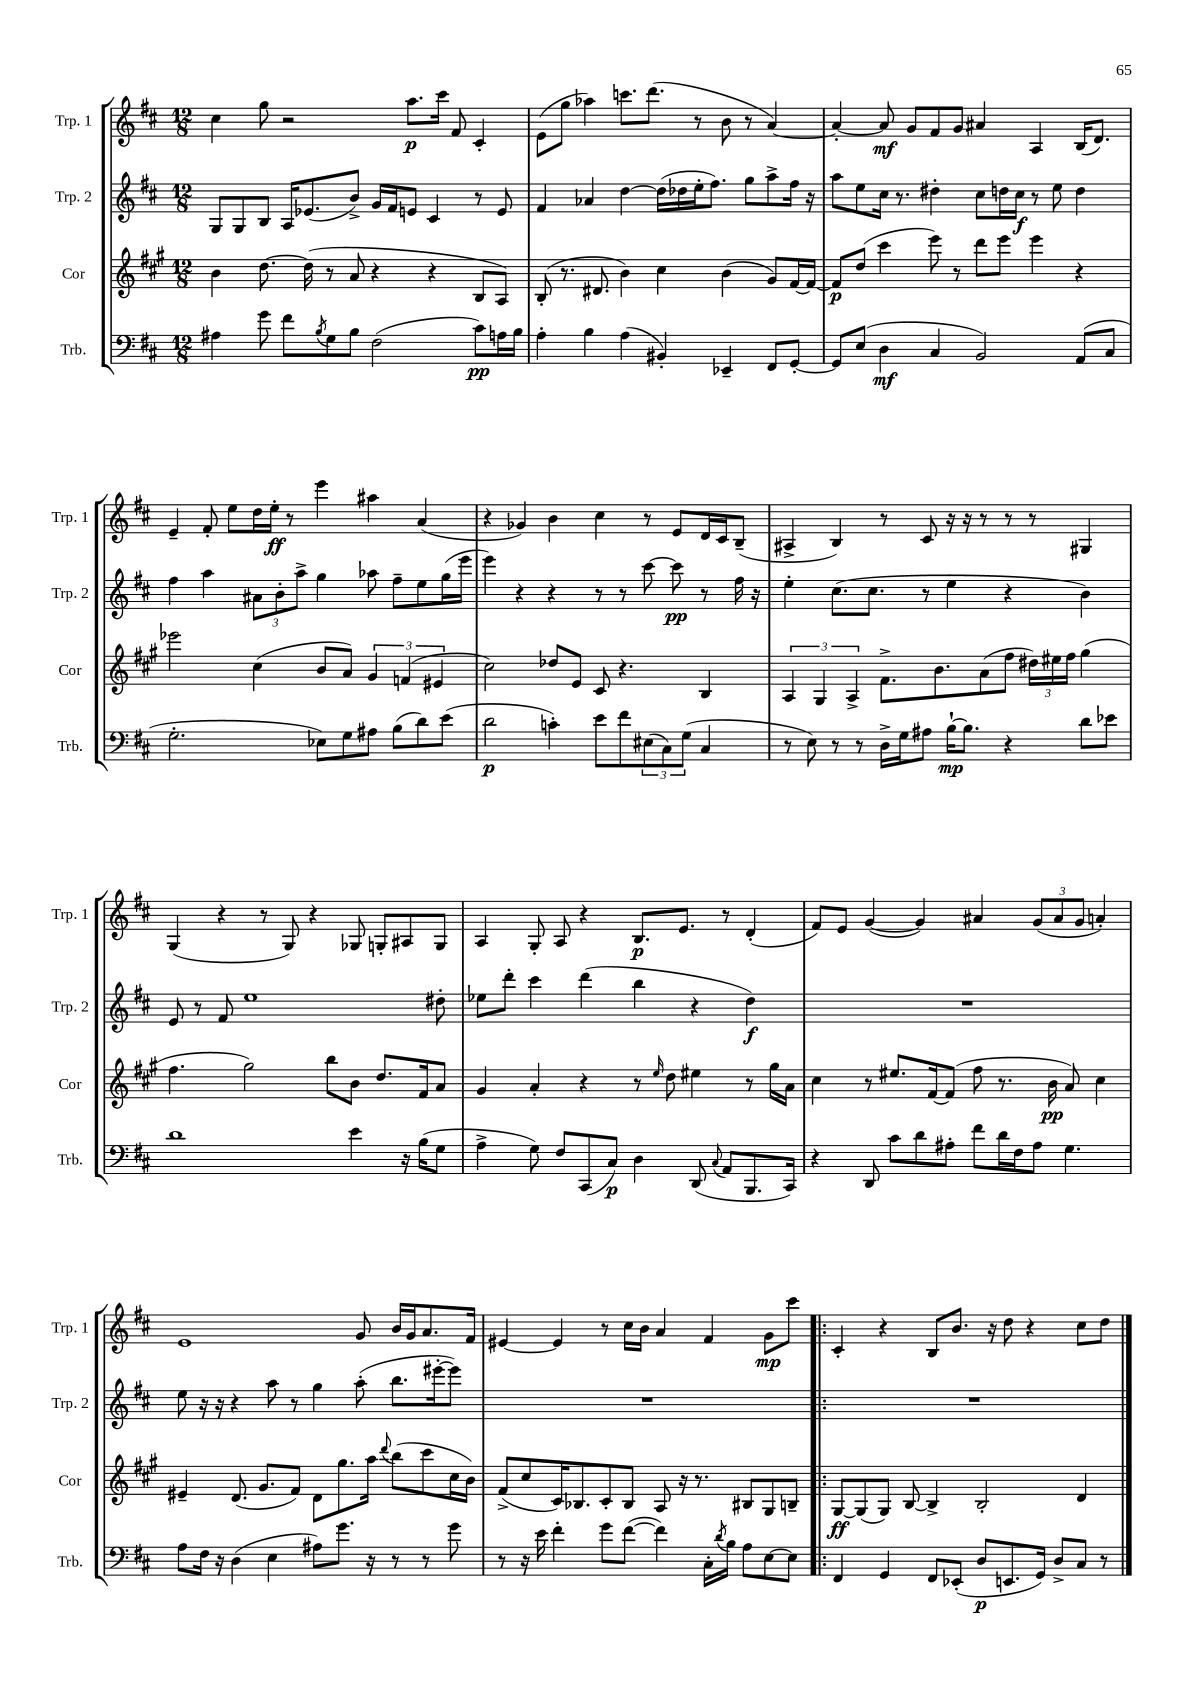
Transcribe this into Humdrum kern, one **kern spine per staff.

**kern	**dynam	**kern	**dynam	**kern	**dynam	**kern	**dynam
*part4	*part4	*part3	*part3	*part2	*part2	*part1	*part1
*staff4	*staff4	*staff3	*staff3	*staff2	*staff2	*staff1	*staff1
*I"Trb.	*	*I"Cor	*	*I"Trp. 2	*	*I"Trp. 1	*
*I'Trb.	*	*I'Cor	*	*I'Trp. 2	*	*I'Trp. 1	*
*clefF4	*	*clefG2	*	*clefG2	*	*clefG2	*
*k[f#c#]	*	*k[f#c#g#]	*	*k[f#c#]	*	*k[f#c#]	*
*M12/8	*	*M12/8	*	*M12/8	*	*M12/8	*
=16	=16	=16	=16	=16	=16	=16	=16
4A#X\	.	4b\	.	8G/L	.	4cc#\	.
.	.	.	.	8G/	.	.	.
8g\	.	[8.dd\	.	8B/J	.	8gg\	.
8f#\L	.	.	.	16A/KL	.	2r	.
.	.	(16dd\]	.	(8.e-X/	.	.	.
8qB/	.	.	.	.	.	.	.
8G\	.	8r	.	.	.	.	.
8B\J	.	8a/	.	8b^/J)	.	.	.
(2F#\	.	4r	.	16g/LL	.	.	.
.	.	.	.	16f#/J	.	.	.
.	.	.	.	8en/J	.	8.aa\L	p
.	.	4r	.	4c#/	.	.	.
.	.	.	.	.	.	16ccc#\Jk	.
.	.	.	.	.	.	8f#/	.
8c#\L)	pp	8B/L	.	8r	.	4c#'/	.
16An\L	.	8A/J)	.	8e/	.	.	.
16B\JJ	.	.	.	.	.	.	.
=17	=17	=17	=17	=17	=17	=17	=17
4A'\	.	(8B'/	.	4f#/	.	(8e\L	.
.	.	8.r	.	.	.	8gg\J	.
4B\	.	.	.	4a-X/	.	4aa-X\)	.
.	.	8.d#X/	.	.	.	.	.
(4A\	.	4b\)	.	[4dd\	.	8.cccn\L	.
.	.	.	.	.	.	(8.ddd\J	.
4BB#X'/)	.	4cc#\	.	(16dd\LL]	.	.	.
.	.	.	.	16dd-X\	.	.	.
.	.	.	.	16ee'\J	.	8r	.
.	.	.	.	8.ff#\J)	.	.	.
4EE-X~/	.	(4b\	.	.	.	8b\	.
.	.	.	.	8gg\L	.	8r	.
8FF#/L	.	8g#/L)	.	8aa^\	.	[4a/)	.
[8GG'/J	.	[16f#/L	.	16ff#\Jk	.	.	.
.	.	16f#/JJ_	.	16r	.	.	.
=18	=18	=18	=18	=18	=18	=18	=18
8GG/L]	.	8f#/L]	p	8aa\L	.	4a'/_	.
(8E/J	.	(8dd/J	.	8ee\	.	.	.
4D\	mf	4ccc#\	.	16cc#\Jk	.	8a/]	mf
.	.	.	.	8.r	.	.	.
.	.	.	.	.	.	8g/L	.
4C#/	.	8eee\)	.	4dd#X'\	.	8f#/	.
.	.	8r	.	.	.	8g/J	.
2BB/)	.	8ddd\L	.	8cc#\L	.	4a#X/	.
.	.	8eee\J	.	16ddn\L	.	.	.
.	.	.	.	16cc#\JJ	f	.	.
.	.	4eee\	.	8r	.	4A/	.
.	.	.	.	8ee\	.	.	.
(8AA/L	.	4r	.	4dd\	.	(16B/KL	.
.	.	.	.	.	.	8.d/J)	.
8C#/J	.	.	.	.	.	.	.
!!LO:LB:g=z
=19	=19	=19	=19	=19	=19	=19	=19
2.G'\	.	2eee-X\	.	4ff#\	.	4e~/	.
.	.	.	.	4aa\	.	8f#'/	.
.	.	.	.	.	.	8ee\L	.
.	.	(4cc#\	.	12a#X\L	.	16dd\L	.
.	.	.	.	.	.	16ee'\JJ	ff
.	.	.	.	12b'\	.	.	.
.	.	.	.	.	.	8r	.
.	.	.	.	12aa^\J	.	.	.
8E-X\L)	.	8b/L	.	4gg\	.	4eee\	.
8G\	.	8a/J)	.	.	.	.	.
8A#X\J	.	6g#/	.	8aa-X\	.	4aa#X\	.
(8B\L	.	.	.	8ff#~\L	.	.	.
.	.	(6fn/	.	.	.	.	.
8d\)	.	.	.	8ee\	.	(4a/	.
.	.	6e#X/	.	.	.	.	.
(8e\J	.	.	.	(16gg\L	.	.	.
.	.	.	.	16eee\JJ	.	.	.
=20	=20	=20	=20	=20	=20	=20	=20
2d\	p	2cc#\)	.	4eee\)	.	4r	.
.	.	.	.	4r	.	4g-X/)	.
4cn'\)	.	8dd-X/L	.	4r	.	4b\	.
.	.	8e/J	.	.	.	.	.
8e\L	.	8c#/	.	8r	.	4cc#\	.
8f#\	.	4.r	.	8r	.	.	.
(12E#X\	.	.	.	[8ccc#\	.	8r	.
12C#\)	.	.	.	.	.	.	.
.	.	.	.	8ccc#\]	pp	8e/L	.
(12G\J	.	.	.	.	.	.	.
4C#/	.	4B/	.	8r	.	16d/L	.
.	.	.	.	.	.	16c#/J	.
.	.	.	.	16ff#\	.	(8B~/J	.
.	.	.	.	16r	.	.	.
=21	=21	=21	=21	=21	=21	=21	=21
8r	.	6A/	.	4ee'\	.	4A#X^/	.
8E\)	.	.	.	.	.	.	.
.	.	6G#/	.	.	.	.	.
8r	.	.	.	(8.cc#\L	.	4B/)	.
.	.	6A^/	.	.	.	.	.
8r	.	.	.	.	.	.	.
.	.	.	.	8.cc#\J	.	.	.
16D^\LL	.	8.f#^\L	.	.	.	8r	.
16G\J	.	.	.	.	.	.	.
8A#X\J	.	.	.	8r	.	8c#/	.
.	.	8.b\	.	.	.	.	.
[16B`\KL	mp	.	.	4ee\	.	16r	.
8.B\J]	.	.	.	.	.	16r	.
.	.	(8a\	.	.	.	8r	.
4r	.	8ff#\J	.	4r	.	8r	.
.	.	24dd#X\LL)	.	.	.	8r	.
.	.	24ee#X\	.	.	.	.	.
.	.	24ff#\JJ	.	.	.	.	.
8d\L	.	(4gg#\	.	4b\)	.	4G#X/	.
8e-X\J	.	.	.	.	.	.	.
!!LO:LB:g=z
=22	=22	=22	=22	=22	=22	=22	=22
1d	.	4.ff#\	.	8e/	.	(4G/	.
.	.	.	.	8r	.	.	.
.	.	.	.	8f#/	.	4r	.
.	.	2gg#\)	.	1ee	.	.	.
.	.	.	.	.	.	8r	.
.	.	.	.	.	.	8G/)	.
.	.	.	.	.	.	4r	.
.	.	8bb\L	.	.	.	.	.
4e\	.	8b\J	.	.	.	8G-X/	.
.	.	8.dd/L	.	.	.	8Gn'/L	.
16r	.	.	.	.	.	8A#X/	.
(16B\KL	.	16f#/k	.	.	.	.	.
8G\J	.	8a/J	.	8dd#X'\	.	8G/J	.
=23	=23	=23	=23	=23	=23	=23	=23
4A^\	.	4g#/	.	8ee-X\L	.	4A/	.
.	.	.	.	8ddd'\J	.	.	.
8G\)	.	4a'/	.	4ccc#\	.	8G'/	.
8F#/L	.	.	.	.	.	8A/	.
(8CC#/	.	4r	.	(4ddd\	.	4r	.
8C#/J)	p	.	.	.	.	.	.
4D\	.	8r	.	4bb\	.	8.B/L	p
.	.	16qqee/	.	.	.	.	.
.	.	8dd\	.	.	.	.	.
.	.	.	.	.	.	8.e/J	.
(8DD/	.	4ee#X\	.	4r	.	.	.
8qqC#/	.	.	.	.	.	.	.
8AA/L	.	.	.	.	.	8r	.
8.BBB/	.	8r	.	4dd\)	f	(4d'/	.
.	.	16gg#\LL	.	.	.	.	.
16CC#/Jk)	.	16a\JJ	.	.	.	.	.
=24	=24	=24	=24	=24	=24	=24	=24
4r	.	4cc#\	.	1.r	.	8f#/L)	.
.	.	.	.	.	.	8e/J	.
8DD/	.	8r	.	.	.	([4g/	.
8c#\L	.	8.ee#X/L	.	.	.	.	.
8d\	.	.	.	.	.	4g/])	.
.	.	[16f#/k	.	.	.	.	.
8A#X'\J	.	(8f#/J]	.	.	.	.	.
8f#\L	.	8ff#\	.	.	.	4a#X/	.
16d\L	.	8.r	.	.	.	.	.
16F#\J	.	.	.	.	.	.	.
8A#\J	.	.	.	.	.	(12g/L	.
.	.	16b\	pp	.	.	.	.
.	.	.	.	.	.	12a#/	.
4.G\	.	8a/)	.	.	.	.	.
.	.	.	.	.	.	12g/J	.
.	.	4cc#\	.	.	.	4an'/)	.
!!LO:LB:g=z
=25	=25	=25	=25	=25	=25	=25	=25
8A\L	.	4e#X~/	.	8ee\	.	1e	.
16F#\Jk	.	.	.	16r	.	.	.
16r	.	.	.	16r	.	.	.
(4D\	.	(8.d/	.	4r	.	.	.
.	.	8.g#/L	.	.	.	.	.
4E\	.	.	.	8aa\	.	.	.
.	.	8f#/J)	.	8r	.	.	.
8A#X\L)	.	8d\L	.	4gg\	.	.	.
8.g\J	.	8.gg#\	.	.	.	.	.
.	.	.	.	(8aa'\	.	8g/	.
16r	.	16aa\Jk	.	.	.	.	.
.	.	8qqddd/	.	.	.	.	.
8r	.	(8bb\L	.	8.bb\L	.	16b/LL	.
.	.	.	.	.	.	16g/J	.
8r	.	8ccc#\	.	.	.	8.a/	.
.	.	.	.	[16eee#X'\k	.	.	.
8g\	.	16cc#\L	.	8eee#\J])	.	.	.
.	.	16b\JJ)	.	.	.	16f#/Jk	.
=26	=26	=26	=26	=26	=26	=26	=26
8r	.	(8f#^/L	.	1.r	.	[4e#X/	.
16r	.	8cc#/	.	.	.	.	.
16e\	.	.	.	.	.	.	.
4f#'\	.	16c#/K)	.	.	.	4e#/]	.
.	.	8.B-X/	.	.	.	.	.
8g\L	.	8c#'/	.	.	.	8r	.
([8f#\J	.	8B-/J	.	.	.	16cc#\LL	.
.	.	.	.	.	.	16b\JJ	.
4f#\])	.	8A/	.	.	.	4a/	.
.	.	16r	.	.	.	.	.
.	.	8.r	.	.	.	.	.
16C#'\LL	.	.	.	.	.	4f#/	.
8qd/	.	.	.	.	.	.	.
16B\JJ	.	.	.	.	.	.	.
8A\L	.	8B#X/L	.	.	.	.	.
[8E\	.	8G#/	.	.	.	8g\L	mp
8E\J]	.	8Bn~/J	.	.	.	8ccc#\J	.
=27!|:	=27!|:	=27!|:	=27!|:	=27!|:	=27!|:	=27!|:	=27!|:
4FF#/	.	[8G#/L	ff	1.r	.	4c#'/	.
.	.	(8G#/]	.	.	.	.	.
4GG/	.	8G#/J)	.	.	.	4r	.
.	.	[8B/	.	.	.	.	.
8FF#/L	.	4B^/]	.	.	.	8B/L	.
(8EE-X'/J	.	.	.	.	.	8.b/J	.
8D/L	p	2B'/	.	.	.	.	.
.	.	.	.	.	.	16r	.
8.EEn/	.	.	.	.	.	8dd\	.
.	.	.	.	.	.	4r	.
16GG/Jk)	.	.	.	.	.	.	.
8D^/L	.	.	.	.	.	.	.
8C#/J	.	4d/	.	.	.	8cc#\L	.
8r	.	.	.	.	.	8dd\J	.
==	==	==	==	==	==	==	==
*-	*-	*-	*-	*-	*-	*-	*-
